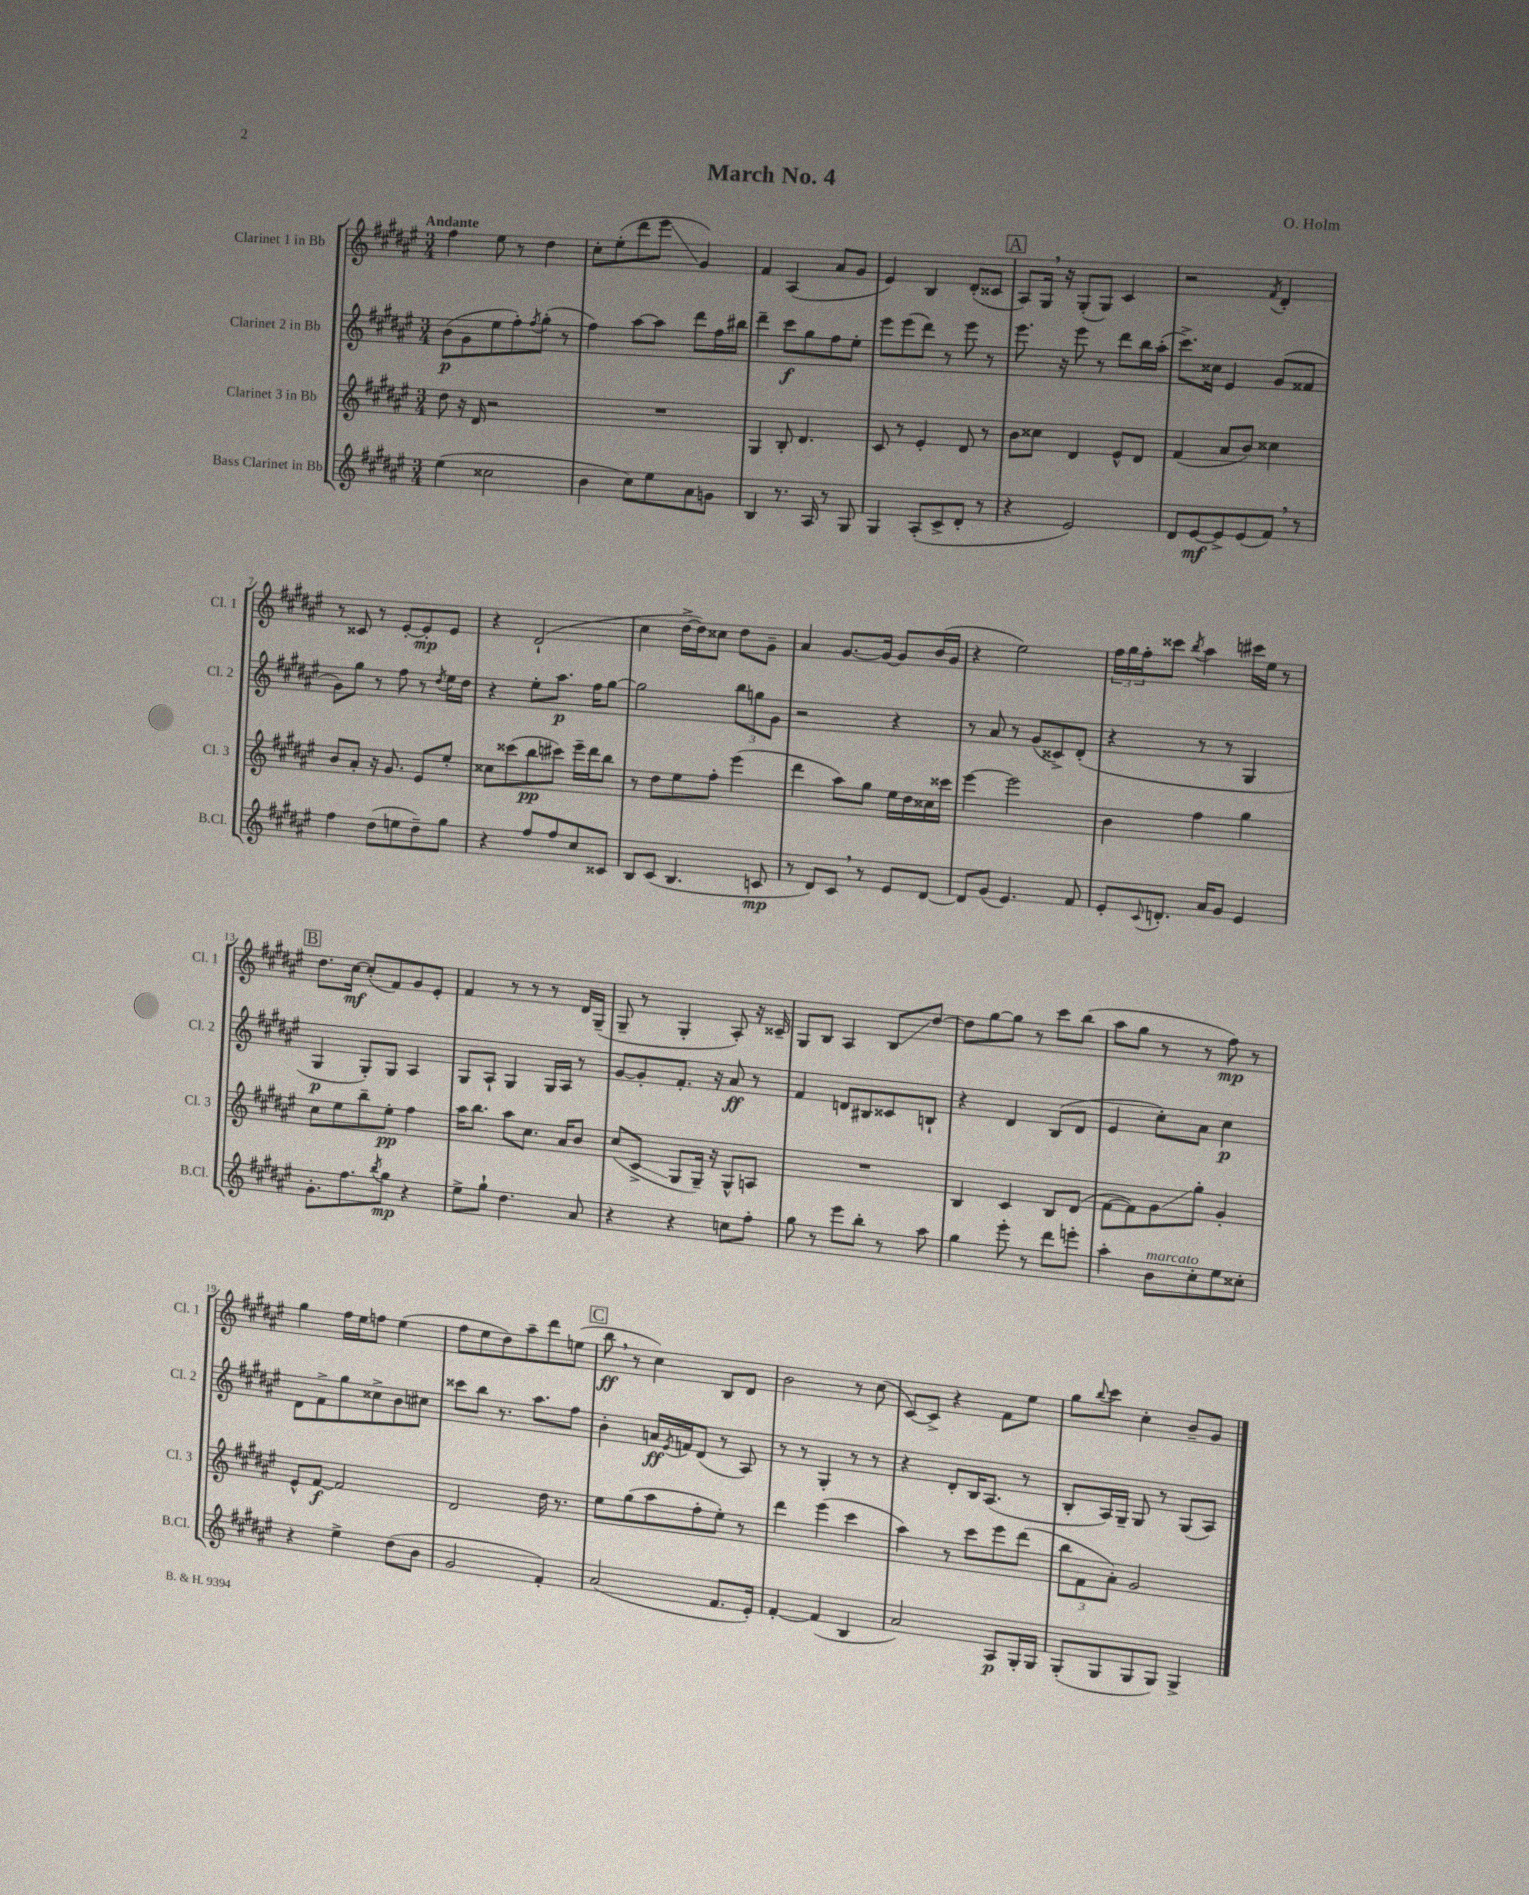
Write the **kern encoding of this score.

**kern	**kern	**kern	**kern
*staff4	*staff3	*staff2	*staff1
*clefG2	*clefG2	*clefG2	*clefG2
*k[f#c#g#d#a#e#]	*k[f#c#g#d#a#e#]	*k[f#c#g#d#a#e#]	*k[f#c#g#d#a#e#]
*M3/4	*M3/4	*M3/4	*M3/4
(4ee#\	8dd#\	(8b\L	4ff#\
.	16r	8g#\	.
.	16d#/	.	.
2cc##\	2r	8ee#\	8ee#\
.	.	8ff#'\)	8r
.	.	8qff#/	.
.	.	(8gg#'\J	4dd#\
.	.	8r	.
=	=	=	=
4b\	2.r	4ff#\)	8cc#'\L
.	.	.	(8ee#'\
8cc#\L)	.	[8aa#\L	8ddd#\
8ee#\	.	8aa#\]J	8eee#\J
8a#\	.	8ddd#\L	4g#/)
8g\J	.	16ff#\L	.
.	.	16bb#\JJ	.
=	=	=	=
4B/	4G#/	4ddd#~\	4f#/
8.r	8B'/	8ccc#\L	(4A#/
.	4.d#/	8gg#\	.
16A#/	.	.	.
8r	.	8ff#\	8a#/L
8G#/	.	8ee#'\J	8g#/J
=	=	=	=
4G#/	8c#/	8eee#\L	4e#/)
.	8r	(8eee#\	.
(8A#'/L	4e#'/	8ddd#\J)	4B/
8c#^/	.	8r	.
8d#'/J	8d#/	8eee#\	(8d#'/L
8r	8r	8r	8c##/J
=	=	=	=
4r	8b\L	8.eee#\	8A#/L)
.	8cc##\J	.	16G#/Jk
.	.	16r	16r
2e#/)	4d#/	8eee#\	(8G#'/L
.	.	8r	8G#/J)
.	8e#^^/L	8ddd#\L	4c#/
.	8d#/J	16bb\L	.
.	.	(16aa#'\JJ	.
=	=	=	=
8d#/L	(4f#/	8.ccc#^\L)	2r
[8e#/	.	.	.
.	.	16cc##\Jk	.
8e#^/]	8a#/L	4e#/	.
(8e#/	8b/J)	.	.
.	.	.	8qf#/
8f#/J)	4cc##\	(8g#/L	4d#'/
8r	.	8f##/J	.
=	=	=	=
4ff#\	8b/L	8g#\L)	8r
.	8a#'/J	8gg#\J	8c##/
(8dd#\L	16r	8r	8r
.	8.g#/	.	.
8ee\	.	8ff#\	[8e#'/L
8dd#~\)	8e#/L	8r	8e#'/]
.	.	8qdd#/	.
8gg#\J	8ee#'/J	16ee#\LL	8e#/J
.	.	16dd#\JJ	.
=	=	=	=
4r	8cc##\L	4r	4r
.	(8ccc##\	.	.
8ff#/L	8bb\	8ee#'\L	(2d#`/
8ff#/	8ccc#\J)	8.aa#\J	.
8cc#/	16eee#~\LL	.	.
.	16ddd#\J	16ff#\LK	.
8c##/J	8bb\J	[8gg#\J	.
=	=	=	=
8B/L	8r	2gg#\]	4cc#\
(8c#/J	8dd#\L	.	.
4.B/	8ee#\	.	[16dd#^\LL
.	.	.	16dd#\]J)
.	8ff#'\J	.	8cc##\J
.	(4eee#\	12bb\L	8dd#\L
.	.	12gg\	.
8c/	.	.	8g#~\J
.	.	12g#\J	.
=	=	=	=
8r	4ddd#\	2r	4a#/
8d#/L)	.	.	.
8c#/J	8aa#\L)	.	[8.g#/L
8r	8gg#\J	.	.
.	.	.	16g#/_Jk
8e#/L	16ee#\LL	4r	8g#/]L
.	16dd#\	.	.
[8d#/J	16cc##\	.	(16b/L
.	16ccc##\JJ	.	16g#/JJ
=	=	=	=
8d#/]L	[4eee#\	8r	4r
(8g#/J	.	8a#/	.
4.e#/)	2eee#\]	8r	2ee#\)
.	.	(8g#/L	.
.	.	8c##^/)	.
8f#/	.	(8d#'/J	.
=	=	=	=
8e#'/L	4b\	4r	24ff#\LL
.	.	.	24gg#\
.	.	.	24ff#'\J
8qqc#/	.	.	.
8.d'/J	.	.	8ccc##\J
.	.	.	8qbb/
.	4ff#\	8r	4aa#\
16a#/LK	.	.	.
8g#/J	.	8r	.
4e#/	4gg#\	4G#/	16ccc#\LL
.	.	.	16ee#\JJ
.	.	.	8r
=	=	=	=
8.g#'\L	8cc#\L	4G#/	8.dd#\L
.	8ee#\	.	.
8.ff#\	.	.	[16cc#\Jk
.	8bb~\	8G#'/L)	(8cc#'/]L
8qbb/	.	.	.
8gg#\J	8ee#'\J	8G#/J	8f#/)
4r	4ff#\	4A#/	8g#/
.	.	.	8e#'/J
=	=	=	=
8ee#^\L	16aa#\LK	8G#/L	4f#/
.	8.bb\J	.	.
8gg#`\J	.	8A#`/J	.
4.dd#\	8aa#\L	4G#/	8r
.	8.cc#\J	.	8r
.	.	16G#/LL	8r
.	16a#/LK	16A#/JJ	.
8a#/	8b/J	8r	16d#/LL
.	.	.	(16G#~/JJ
=	=	=	=
4r	(8cc#/L	[8g#/L	8G#~/
.	8c#^/J	8g#'/]	8r
4r	8G#/L	8.f#'/J	4G#'/
.	16G#~/Jk)	.	.
.	16r	16r	.
8cc\L	8G#^^/L	8a#/	8A#'/)
8ff#'\J	8A/J	8r	16r
.	.	.	16c##~/
=	=	=	=
8gg#\	2.r	4f#/	8G#/L
8r	.	.	8B/J
8eee#\L	.	8d/L	4A#/
8bb'\J	.	8B#/	.
8r	.	8c##/	8B/L
8aa#\	.	8B`/J	[8dd#/J
=	=	=	=
4gg#\	4B/	4r	8dd#\]L
.	.	.	[8gg#\
8eee#'\	4c#/	4d#/	8gg#\]J
8r	.	.	8r
8ddd#\L	8B/L	(8B/L	8ccc#\L
8eee'\J	(8d#/J	8d#/J	(8bb\J
=	=	=	=
4aa#'\	[8f#\L	4e#/	8aa#\L
.	8f#\])	.	8gg#\J
8b\L	8g#\	8cc#'\L)	8r
8cc#'\	8gg#'\J	8a#\J	8r
8ee#\	4g#'/	4cc#\	8ff#\)
8cc##'\J	.	.	8r
=	=	=	=
4r	8e#^^/L	8d#\L	4gg#\
.	[8f#/J	8f#^\	.
4ee#^\	2f#/]	8gg#\	16ff#\LL
.	.	.	16ee#\J
.	.	8cc##^\	8ff\J
(8dd#\L	.	8b\	(4ee#\
8b\J	.	8cc#\J	.
=	=	=	=
2g#/	2d#/	8ccc##\L	8ff#\L
.	.	8bb\J	8ee#\
.	.	8.r	8dd#\)
.	.	.	8aa#~\
.	.	8.aa#\L	.
4f#'/)	16dd#\	.	8ddd#\
.	8.r	.	.
.	.	8ff#\J	(8ee\J
=	=	=	=
(2a#/	8ee#\L	4b'\	8bb\
.	(8gg#\	.	8r
.	8aa#\	16a/LL	4cc#\)
.	.	8qe#/	.
.	.	16f/J	.
.	8ff#'\	(8d#/J	.
8.f#/L	8ee#'\J)	8r	8B/L
.	8r	8A#/)	8d#/J
16e#'/Jk)	.	.	.
=	=	=	=
[4f#'/	4ddd#\	8r	2b\
.	.	8r	.
(4f#/]	(4eee#\	4G#'/	.
4B/	4ccc#\	8r	8r
.	.	8r	(8cc#\
=	=	=	=
2a#/)	4aa#\)	4r	[8c#/L)
.	.	.	8c#^/]J
.	8r	8d#'/L	4r
.	8ccc#\L	16B/K	.
.	.	(8.A#/J	.
8A#/L	8eee#\	.	8f#\L
16G#'/L	(8ddd#\J	8r	8ee#\J
16G#/JJ	.	.	.
=	=	=	=
(8G#'/L	12bb\L	8B'/L	8gg#\L
.	12f#\	.	.
.	.	.	8qqbb/
8G#/	.	16A#/L)	8ccc#\J
.	12a#'\J)	.	.
.	.	16G#~/JJ	.
8G#/	2g#/	8G#/	4cc#'\
8G#/J)	.	8r	.
4G#^/	.	(8G#/L	8b~/L
.	.	8A#/J)	8g#/J
==	==	==	==
*-	*-	*-	*-
